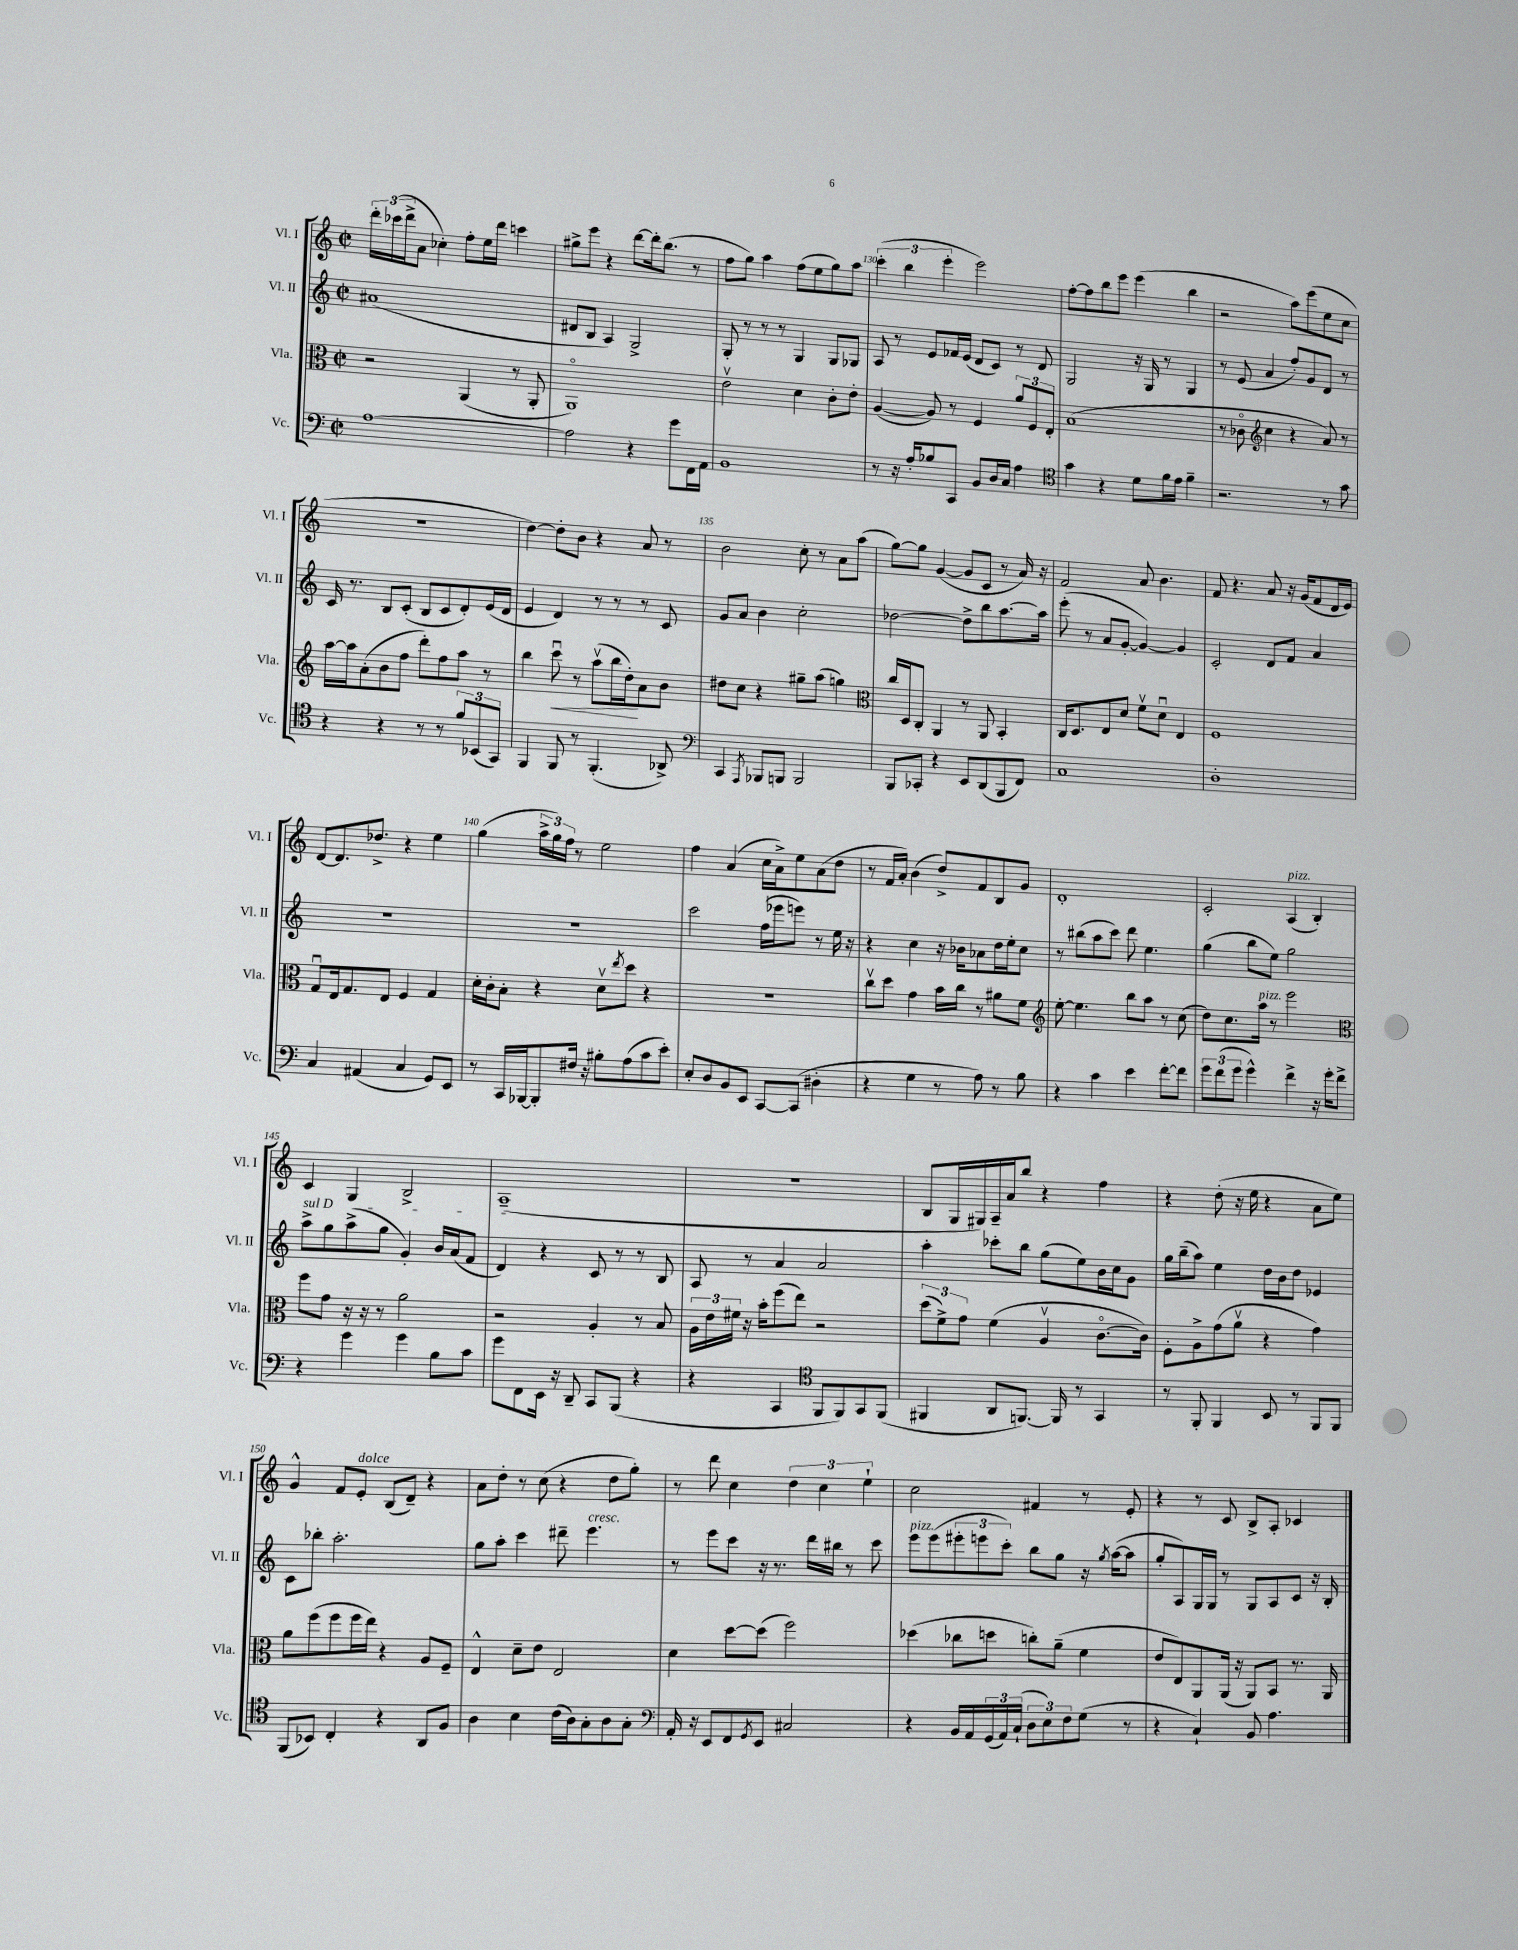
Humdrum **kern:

**kern	**kern	**kern	**kern
*staff4	*staff3	*staff2	*staff1
*clefF4	*clefC3	*clefG2	*clefG2
*k[]	*k[]	*k[]	*k[]
*M2/2	*M2/2	*M2/2	*M2/2
*met(c|)	*met(c|)	*met(c|)	*met(c|)
[1A	2r	(1a#	24ddd'\LL
.	.	.	(24ccc-\
.	.	.	24ddd^\J
.	.	.	8a\J
.	.	.	4cc-'\)
.	(4AA/	.	8ff'\L
.	.	.	16ee\L
.	.	.	16ddd\JJ
.	8r	.	4ccc\
.	8AA'/	.	.
=	=	=	=
2A\]	1AAo)	8d#/L	8gg#^\L
.	.	8B/J	8eee\J
.	.	4A/)	4r
4r	.	2G^/	[8ddd\L
.	.	.	16ddd'\]k
.	.	.	(8.bb\J
8g\L	.	.	.
16FF\L	.	.	8r
16AA\JJ	.	.	.
=	=	=	=
1BB	2ev\	8G'/	8ff\L
.	.	8r	8gg\J)
.	.	8r	4aa\
.	.	8r	.
.	4d\	4G/	(8ff\L
.	.	.	8ee\
.	8c'\L	8G/L	8gg\)
.	8e'\J	8G-/J	8aa\J
=	=	=	=
8r	([4A/	8A/	(6ccc'\
16r	.	8r	.
.	.	.	6bb\
16A'/LK	.	.	.
8B-/	8A/])	8e/L	.
.	.	.	6eee'\
8CC/J	8r	16f-/L	.
.	.	(16e/JJ	.
8BB/L	4F/	8d/L	2eee\)
16D/L	.	8c/J)	.
16C/JJ	.	.	.
4A\	12a/L	8r	.
.	12F/	.	.
.	.	8d/	.
.	12E'/J	.	.
=	=	=	=
*clefC4	*	*	*
4g\	(1B	2G/	[8ff'\L
.	.	.	8ff\]
4r	.	.	8bb\
.	.	.	8eee\J
8d\L	.	16r	(4eee\
.	.	16G/	.
16f\L	.	8r	.
16e\JJ	.	.	.
4f~\	.	4G/	4bb\
=	=	=	=
2.r	8r	8r	2r
.	8c-o\	(8e/	.
*	*clefG2	*	*
.	4cc\	4a/	.
.	4r	8ff'/L)	8aa\L)
.	.	8g/	(8eee\
8r	8a/)	8d/J	8ee\
8g\	8r	8r	8cc\J
=	=	=	=
4r	[16aa\LL	16c/	1r
.	16aa\]J	8.r	.
.	(8a'\	.	.
4r	8b\	8B/L	.
.	8ff\J	(8c'/J	.
8r	8ddd'\L)	8B/L	.
8r	8ff\	8c/	.
12f/L	8aa\J	8d'/)	.
(12BB-/	.	.	.
.	8r	(16e/L	.
12GG/J)	.	.	.
.	.	16d/JJ	.
=	=	=	=
4FF/	4bb\	4e/	[4dd\)
8FF/	8cccu\	4d/)	8dd'\]L
8r	8r	.	8b\J
(4.FF'/	(8aav\L	8r	4r
.	16bb\L	8r	.
.	16dd'\J)	.	.
.	8a\	8r	8a/
8AA-^/)	8b\J	8c/	8r
=	=	=	=
*clefF4	*	*	*
4CC/	8dd#\L	8g/L	2b\
.	8cc\J	8a/J	.
8qAAA/	.	.	.
8BBB-/L	4r	4b\	.
8BBB/J	.	.	.
2BBB/	8gg#~\L	2cc'\	8cc'\
.	(8aa\J	.	8r
.	4gg\)	.	8a\L
.	.	.	(8aa\J
=	=	=	=
*	*clefC3	*	*
8BBB/L	16cc/LL	[2dd-\	[8gg\L)
.	16D/J	.	.
8CC-'/J	8C'/J	.	8gg\]J
4r	4AA/	.	([4g/
8EE/L	8r	8dd-^\]L	8g/]L
(8DD/	8AA/	8bb\	8c/J
8BBB/	4BB'/	[8.aa\	8r
8FF/J)	.	.	16a/)
.	.	16aa\]Jk	16r
=	=	=	=
1C	16C/LK	(8eee'\	2f/
.	8.D/	.	.
.	.	8r	.
.	8E/	8a/L	.
.	8d/J	[8g'/J	.
.	8fv\L	4g/_)	8a/
.	8du\J	.	4.b\
.	4E/	4g/]	.
=	=	=	=
1D'	1F	2c'/	8f/
.	.	.	4.r
.	.	8d/L	8a/
.	.	8f/J	16r
.	.	.	(16g/LK
.	.	4a/	8f/
.	.	.	16d/L
.	.	.	16e/JJ)
=	=	=	=
4C/	8Gu/L	1r	[8d/L
.	16E/k	.	8.d/]
.	8.G/	.	.
(4AA#/	.	.	.
.	.	.	8.dd-^/J
.	8E/J	.	.
4C/	4F/	.	4r
8GG/L)	4G/	.	4ee\
8EE/J	.	.	.
=	=	=	=
8r	16d'\LL	1r	(4gg\
.	16c'\J	.	.
16CC/LL	8B'\J	.	.
[16BBB-/J	.	.	.
8BBB-'/]	4r	.	24aa^\LL
.	.	.	24gg\)
.	.	.	24ff\JJ
16F#/Jk	.	.	8r
16r	.	.	.
8B#'\L	8dv\L	.	2ee\
.	8qee/	.	.
(8A\	8dd\J	.	.
8c\	4r	.	.
8e'\J)	.	.	.
=	=	=	=
8E'/L	1r	2ccc\	4ff\
8D/	.	.	.
8BB/	.	.	(4a/
8EE/J	.	.	.
[8CC/L	.	(16ff\LL	16cc\LL
.	.	16eee-\J	16a^\J)
(8CC/]J	.	8eee\J)	8ee\
4D#'\	.	8r	(8a\
.	.	16ee\	8dd\J
.	.	16r	.
=	=	=	=
4r	8ccv\L	4r	8r
.	8dd\J	.	16f/LL
.	.	.	16a'/JJ)
4G\	4g\	4cc\	(4b\
8r	16b\LL	16r	8dd^/L)
.	16cc\JJ	16b-\LK	.
8A\)	8r	8a-\	8f/
8r	8a#\L	16dd\L	8B/
.	.	16ee'\J	.
8B\	8f\J	8cc\J	8g/J
=	=	=	=
*	*clefG2	*	*
4r	[8ee'\	8r	1d'
.	4.ee\]	(8bb#\L	.
4c\	.	8aa\	.
.	.	8ccc\J)	.
4e\	8bb\L	8ddd\	.
.	8aa\J	4.ee\	.
[8f'\L	8r	.	.
8f\]J	(8cc\	.	.
=	=	=	=
12g\L	8dd\L)	(4gg\	2c'/
(12f\	.	.	.
.	8.cc\	.	.
12g\J	.	.	.
4g^^\)	.	8bb\L	.
.	16aa\Jk	.	.
.	8r	8ee\J)	.
4f^\	2eee\	2gg\	(4A/
16r	.	.	4B'/)
16g'\LK	.	.	.
8f^\J	.	.	.
=	=	=	=
*	*clefC3	*	*
4r	8ff\L	8aa^\L	4c/
.	8g\J	8gg\	.
4g\	16r	(8aa^\	4G/
.	16r	.	.
.	8r	8gg\J	.
4g\	2a\	4g'/)	2B^/
8B\L	.	16b/LL	.
.	.	(16a/J	.
8c\J	.	8f/J	.
=	=	=	=
8g\L	2r	4d/)	(1A~
8FF\	.	.	.
16EE\Jk	.	4r	.
16r	.	.	.
8DD~/	.	.	.
8CC/L	4A'/	8c/	.
(8BBB/J	.	8r	.
4r	8r	8r	.
.	8B/	8B/	.
=	=	=	=
4r	24A\LL	8A/	1r
.	24e\	.	.
.	24f#\JJ	.	.
.	16r	8r	.
.	16b'\LK	.	.
4CC/	(8ff\	4a/	.
.	8ee\J)	.	.
*clefC4	*	*	*
8FF/L	2r	2a/	.
8FF/)	.	.	.
8GG/	.	.	.
(8FF/J	.	.	.
=	=	=	=
4FF#/	(12dd\L	4aa'\	8B/L
.	12f^\)	.	.
.	.	.	16G/L
.	12g\J	.	.
.	.	.	16G#/)
8AA/L	(4f\	8ccc-'\L	16A~/
.	.	.	16a/J
[8.FF/J)	.	8bb\J	8bb/J
.	4Av/	(8gg\L	4r
16FF/]	.	.	.
8r	.	8ee\)	.
4GG/	[8.co\L	16b\L	4ff\
.	.	16cc\J	.
.	.	8g\J	.
.	16c\]Jk)	.	.
=	=	=	=
8r	8F'\L	16gg\LL	4r
.	.	(16bb~\J	.
8FF'/	8A^\	8aa\J)	.
4FF/	(8g\	4ee\	(8dd'\
.	8av\J	.	16r
.	.	.	16ee\
8BB/	4r	16dd\LL	4r
.	.	16b\J	.
8r	.	8dd\J	.
8FF/L	4g\)	4e-/	8a\L
8FF/J	.	.	8ee\J)
=	=	=	=
(8FF/L	8a\L	8c\L	4g^^/
8BB-/J)	(8ff\	8bb-'\J	.
4C'/	8ff\	2.aa'\	8f/L
.	16ff\L	.	8e'/J
.	16ee\JJ)	.	.
4r	4r	.	(8B/L
.	.	.	8d~/J)
8AA/L	8A/L	.	4r
8F/J	8F~/J	.	.
=	=	=	=
4A\	4E^^/	8gg\L	8a\L
.	.	8aa'\J	8dd'\J
4B\	8d~\L	4ccc\	8r
.	8e\J	.	(8cc\
(16c\LL	2E/	8ddd#~\	4r
16A\J)	.	.	.
8G'\	.	4.eee\	.
8A\	.	.	8dd\L
8G'\J	.	.	8gg'\J)
=	=	=	=
*clefF4	*	*	*
16AA'/	4d\	8r	8r
16r	.	.	.
8EE/L	.	8eee\L	8ddd\
8FF/	[8dd\L	8ccc\J	4cc\
8qGG/	.	.	.
8EE/J	(8dd\]J	16r	.
.	.	8.r	.
2C#/	2ff\)	.	6dd\
.	.	16ddd\LL	.
.	.	.	6cc\
.	.	16bb#\JJ	.
.	.	8r	.
.	.	.	6ee`\
.	.	8ccc\	.
=	=	=	=
4r	(4dd-\	8eee\L	2cc\
.	.	(8eee\	.
16BB/LL	8cc-\L	12eee#'\	.
16AA/	.	.	.
.	.	12eee\	.
(24GG/	8dd\J	.	.
24AA/)	.	12ccc'\J)	.
(24C`/JJ	.	.	.
12D\L	8cc'\L)	8bb\L	4f#/
12E\)	.	.	.
.	(8a~\J	8gg\J	.
12F\	.	.	.
(8G\J	4f\	16r	8r
.	.	8qgg/	.
.	.	([16aa\LK	.
8r	.	8aa\]J	8e'/
=	=	=	=
4r	8e/L	8gg'/L	4r
.	8E/)	8A/)	.
4C`/)	8AA/	16G/L	8r
.	.	16G/JJ	.
.	(16AA/Jk	8r	8c/
.	16r	.	.
8BB/	8AA/L)	8G/L	8B^/L
4.A\	8BB/J	8A/	8A'/J
.	8.r	8c/J	4c-/
.	.	16r	.
.	16AA/	16B'/	.
==	==	==	==
*-	*-	*-	*-
